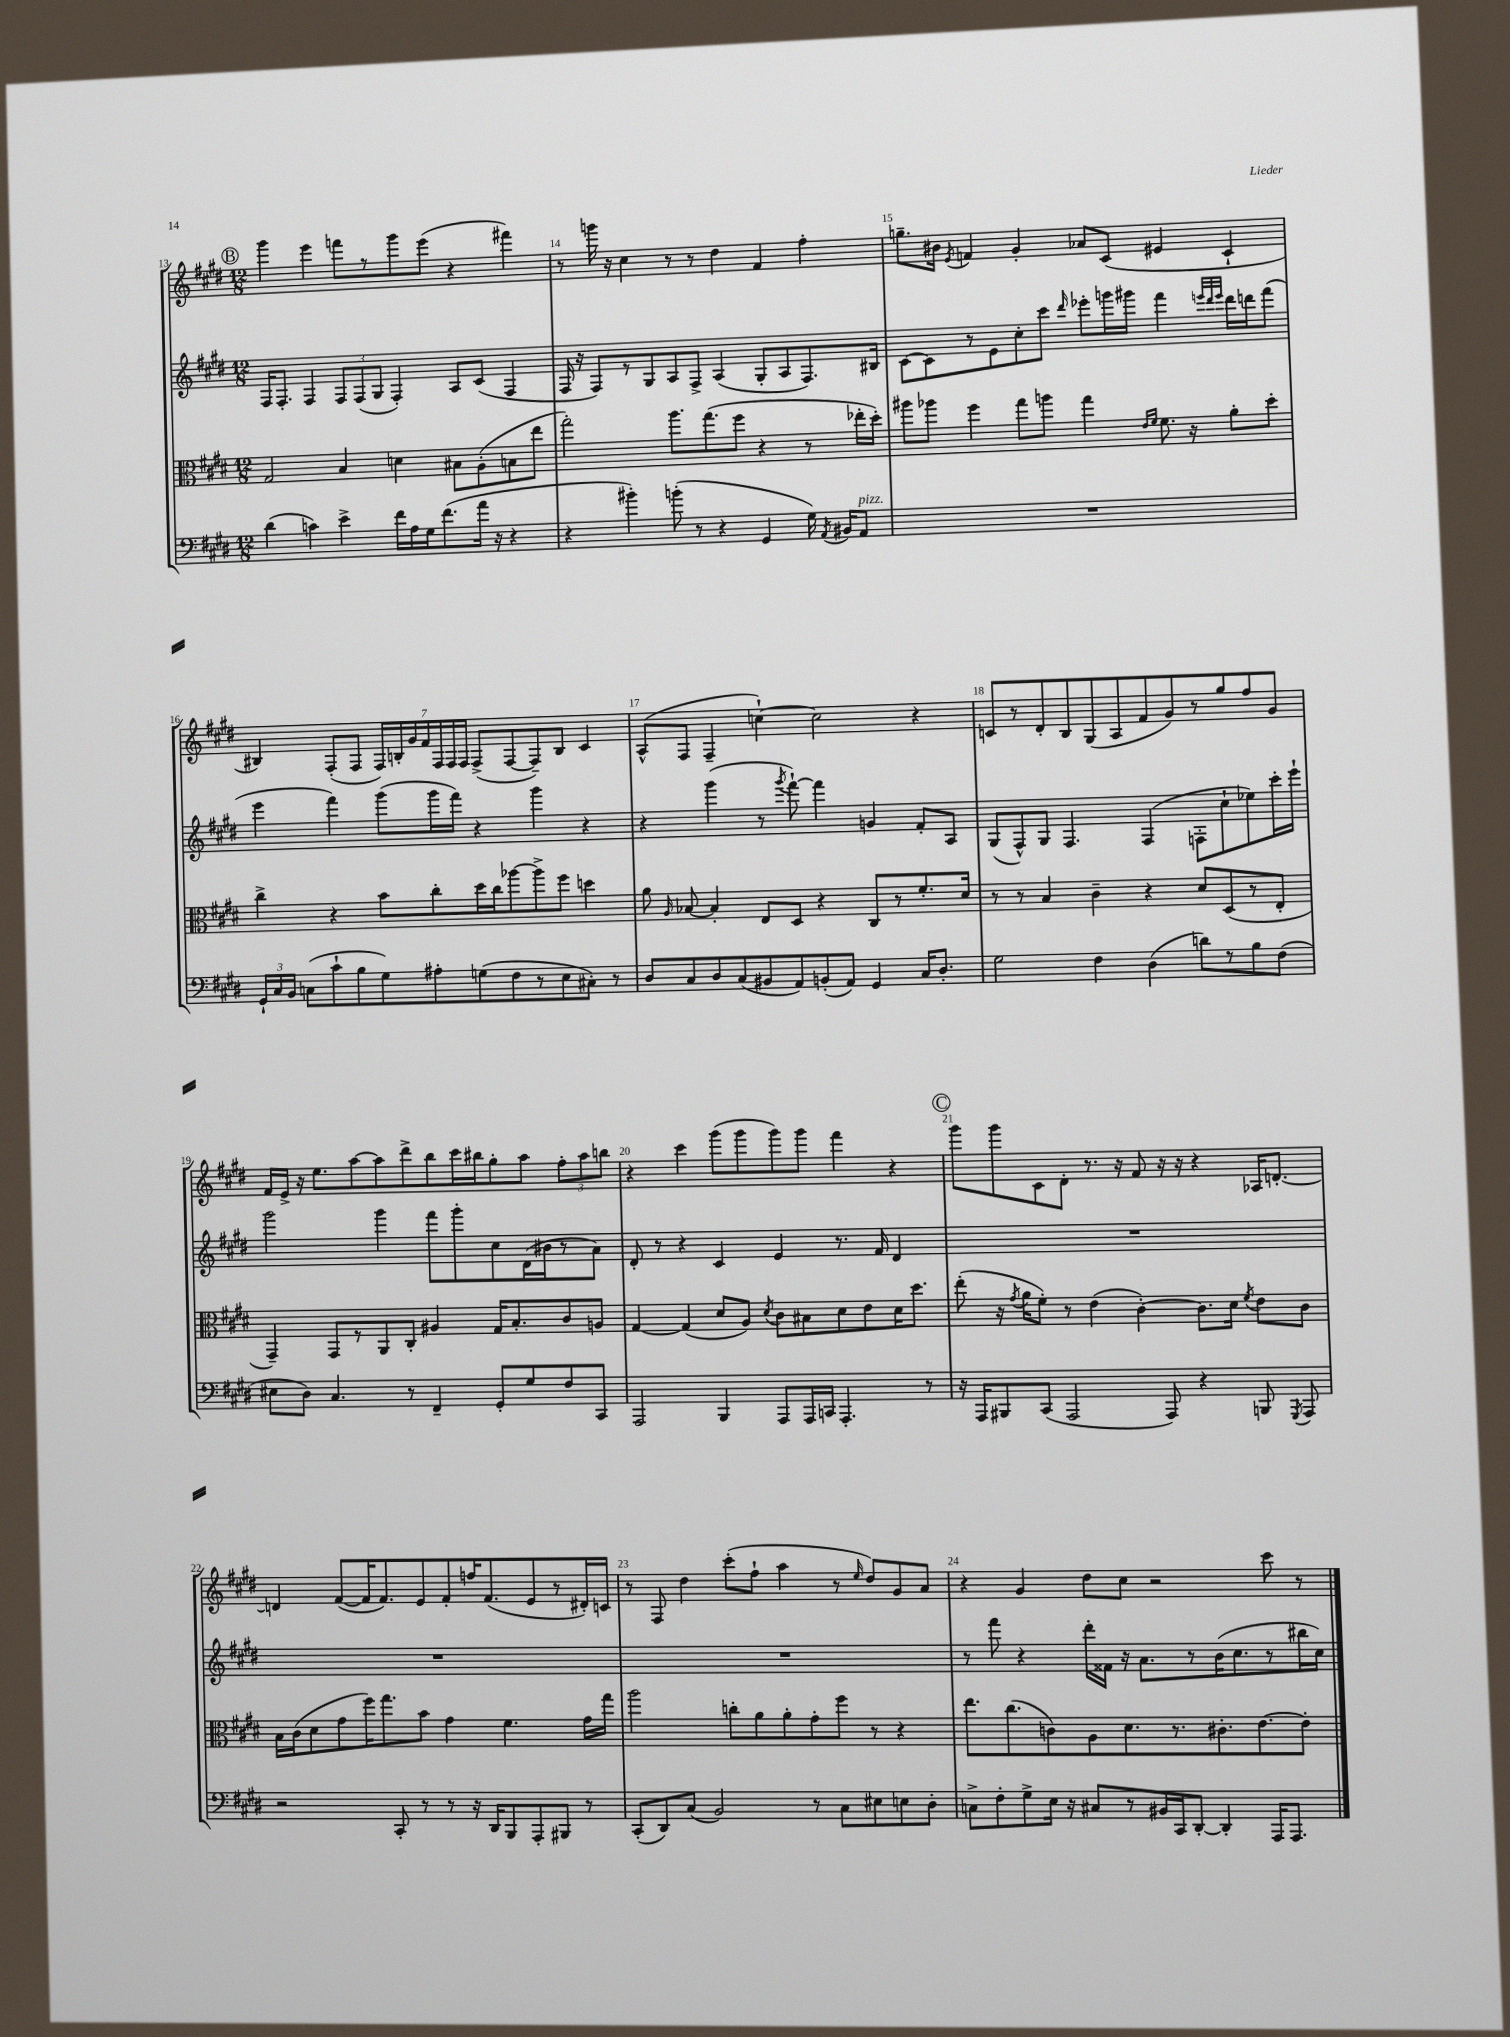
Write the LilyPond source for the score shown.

<<
\new StaffGroup <<
\new Staff = "s0" {
    \clef treble \key e \major \numericTimeSignature \time 12/8
    \autoBeamOff \mark \markup { \circle "B" } gis'''4 e'''4 f'''8[ r8 gis'''8 e'''8]( r4 fis'''4) |
    r8 g'''16 r16 cis''4 r8 r8 dis''4 fis'4 fis''4-. |
    g''8.[-- bis'16] \acciaccatura { e'8 } f'4 gis'4-. aes'8[ cis'8]( eis'4 cis'4-! |
    bis4) fis8[-.( fis8] \tuplet 7/4 { fis16[) b16-. gis'16 fis'16 fis16 fis16 fis16] } fis8[->( fis8~ fis8--) b8] cis'4 |
    a8[-^( fis8] fis4-- c''4~-!) c''2 r4 |
    c'8[ r8 dis'8-. b8 gis8( a8 fis'8 gis'8) r8 gis''8 fis''8 gis'8] |
    fis'16[ e'16]-> r16 e''8.[ a''8~ a''8 dis'''8-> b''8 cis'''16 bis''16 gis''8-. a''8] \tuplet 3/2 { fis''8[-. a''8 b''8] } |
    r4 cis'''4 gis'''8[( gis'''8 gis'''8) gis'''8] fis'''4 r4 |
    \mark \markup { \circle "C" } gis'''8[ gis'''8 cis'8 dis'8]-. r8. r16 fis'8 r16 r16 r4 aes16[ d'8.]~-. |
    d'4 fis'8[~( fis'16 fis'8.) e'8 fis'8-. f''16 fis'8.( e'8 r8 dis'16-.) c'16] |
    r8 fis8 dis''4 cis'''8[-.( fis''8]-! a''4 r8 \grace { e''16 } dis''8[) gis'8 a'8] |
    r4 gis'4 dis''8[ cis''8] r2 cis'''8 r8 \bar "|." |
}
\new Staff = "s1" {
    \clef treble \key e \major \numericTimeSignature \time 12/8
    \autoBeamOff \mark \markup { \circle "B" } fis16[ fis8.]-. fis4 \tuplet 3/2 { fis8[ fis8( gis8] } fis4-.) a8[ cis'8]( fis4 |
    fis16 r16 fis8[) r8 gis8 a8 fis8]-> a4( gis8[-. a8 fis8.) bis16] |
    cis'8[~ cis'8 r8 e'8 cis''8-. cis'''8] \grace { dis'''16 } ees'''8[-. g'''16 gis'''16] fis'''4 \grace { e'''32[ dis'''32 e'''32] } dis'''16[ d'''16 fis'''8]( |
    e'''4 fis'''4) gis'''8[( gis'''16 fis'''16]) r4 gis'''4 r4 |
    r4 gis'''4( r8 \acciaccatura { gis'''8 } fis'''8~-!) fis'''4 g'4 fis'8[-. a8] |
    gis8[( fis8-^) gis8] fis4. fis4( f8[-. cis''8-! ees''8) cis'''16-. e'''16]-! |
    gis'''2 gis'''4 fis'''8[ gis'''8-. cis''8 dis'16( bis'16 r8 a'8]) |
    dis'8-. r8 r4 cis'4 e'4 r8. fis'16 dis'4 |
    \mark \markup { \circle "C" } R1. |
    R1. |
    R1. |
    r8 fis'''8 r4 dis'''16[-. fisis'16] r16 a'8.[ r8 b'16( cis''8. r8 bis''16 cis''16]) \bar "|." |
}
\new Staff = "s2" {
    \clef alto \key e \major \numericTimeSignature \time 12/8
    \autoBeamOff \mark \markup { \circle "B" } gis2 b4 d'4 bis8[ a8-.( b8 e''8] |
    gis''2-.) a''8.[ gis''8.( fis''8] r4 r8 ees''16[-. dis''16]-.) |
    ais''8[ aes''8] fis''4 gis''8[ a''8] gis''4 \grace { e'16[ fis'16] } fis'8. r16 a'8[-. dis''8]-. |
    cis''4-> r4 b'8[ cis''8-. dis''16 cis''16 aes''8~ aes''8-> fis''8] d''4 |
    a'8 \grace { a16 } bes8~ bes4-. e8[ dis8] r4 cis8[ r8 fis'8.-. dis'16] |
    r8 r8 b4 cis'4-- r4 dis'8[ dis8( r8 e8]-. |
    gis,4--) gis,8[ r8 a,8 cis8]-. ais4 gis16[ b8.-. cis'8 a8] |
    gis4~ gis4( dis'8[ a8]) \acciaccatura { dis'8 } cis'8[ bis8 dis'8 e'8 dis'16 dis''8.] |
    \mark \markup { \circle "C" } e''8-.( r16 \acciaccatura { gis'8 } a'16[ fis'8]-.) r8 e'4( cis'4~-.) cis'8.[ dis'16] \acciaccatura { fis'8 } e'8[ cis'8] |
    b16[ cis'16( dis'8 gis'8 fis''16) gis''8. b'8] gis'4 fis'4. gis'16[ gis''16] |
    a''2 c''8[-. a'8 a'8-. gis'8-. fis''8] r8 r4 |
    e''8.[ cis''8.( c'8) a8 dis'8. r8. cis'8.-. e'8.~ e'8]-. \bar "|." |
}
\new Staff = "s3" {
    \clef bass \key e \major \numericTimeSignature \time 12/8
    \autoBeamOff \mark \markup { \circle "B" } dis'4( c'4) e'4-> fis'16[ a16 gis16 fis'8.( a'16] r16 r4 |
    r4 bis'4-.) b'8-.( r8 r4 gis,4 gis16) \acciaccatura { a,8 } bis,16[ a,8]^\markup { \italic "pizz." } |
    R1. |
    \tuplet 3/2 { gis,16[-! cis16 b,16] } c8[( cis'8-! b8 gis8) ais8-. g8( fis8 r8 e8 cis8]-.) r8 |
    dis8[ cis8 dis8 cis8( bis,8 a,8) b,8-.( a,8]) gis,4 cis16[ dis8.]-. |
    gis2 fis4 dis4( d'8[) r8 b8 fis8]( |
    eis8[ dis8]) cis4. r8 fis,4-- gis,8[-. gis8 fis8 cis,8] |
    a,,2 b,,4 a,,8[ a,,16 c,16] a,,4.-. r8 |
    \mark \markup { \circle "C" } r16 a,,16[ bis,,8 cis,8]( a,,2 a,,8) r4 b,,8 \acciaccatura { gis,,8 } a,,8 |
    r2 cis,8-. r8 r8 r16 dis,16[ b,,8 a,,8-. bis,,8] r8 |
    cis,8[-.( dis,8) cis8]( b,2) r8 cis8[ eis8 e8 dis8]-. |
    c8[-> fis8-. gis8-> e16] r16 cis8[ r8 bis,16 cis,16 dis,8]~-. dis,4-. a,,16[ a,,8.] \bar "|." |
}
>>
>>
\layout { \context { \Score currentBarNumber = #13 \override BarNumber.break-visibility = ##(#f #t #t) barNumberVisibility = #all-bar-numbers-visible } }
